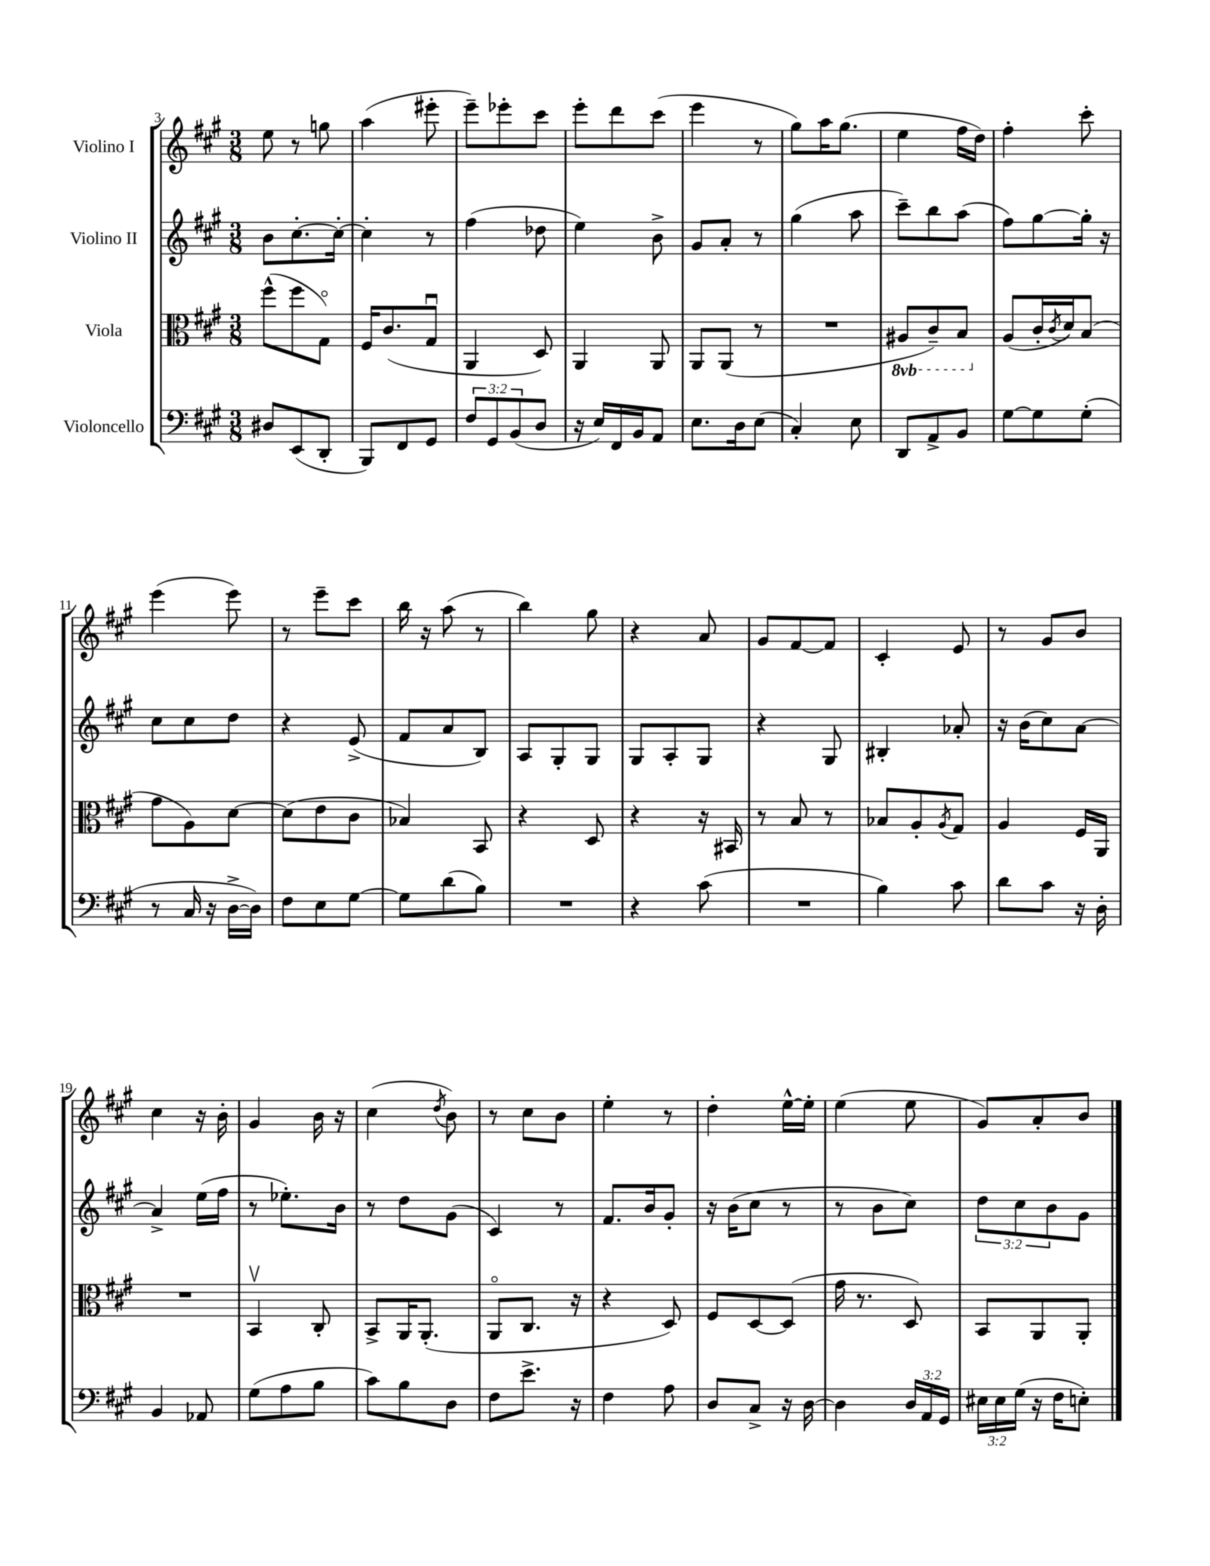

**kern	**kern	**kern	**kern
*part4	*part3	*part2	*part1
*staff4	*staff3	*staff2	*staff1
*I"Violoncello	*I"Viola	*I"Violino II	*I"Violino I
*clefF4	*clefC3	*clefG2	*clefG2
*k[f#c#g#]	*k[f#c#g#]	*k[f#c#g#]	*k[f#c#g#]
*M3/8	*M3/8	*M3/8	*M3/8
=3	=3	=3	=3
8D#X/L	(8ff#^^\L	8b\L	8ee\
(8EE/	8ff#\	[8.cc#'\	8r
8DD'/J	8G#\J)	.	8ggn\
.	.	16cc#'\Jk_	.
=4	=4	=4	=4
8BBB/L)	16F#/KL	4cc#'\]	(4aa\
.	(8.c#/	.	.
8FF#/	.	.	.
8GG#/J	8G#u/J	8r	8eee#X'\
=5	=5	=5	=5
12F#/L	4AA/	(4ff#\	8eee~\L)
12GG#/	.	.	.
.	.	.	8eee-X'\
(12BB/	.	.	.
8D/J	8D/)	8dd-X\	8ccc#\J
=6	=6	=6	=6
16r	4AA/	4ee\)	8eee'\L
16E/LL)	.	.	.
16FF#/	.	.	8ddd\
16BB/J	.	.	.
8AA/J	8AA/	8b^\	(8ccc#\J
=7	=7	=7	=7
8.E\L	8AA/L	8g#/L	4eee\
.	(8AA/J	8a'/J	.
16D\k	.	.	.
(8E\J	8r	8r	8r
=8	=8	=8	=8
4C#'/)	4.r	(4gg#\	8gg#\L)
.	.	.	16aa\K
.	.	.	(8.gg#\J
8E\	.	8aa\	.
=9	=9	=9	=9
*	*8ba	*	*
8DD/L	8AA#X/L	8ccc#~\L)	4ee\
8AA^/	8C#~/)	8bb\	.
8BB/J	8BB/J	(8aa\J	16ff#\LL
.	.	.	16dd\JJ)
=10	=10	=10	=10
*	*X8ba	*	*
[8G#\L	(8A/L	8ff#\L)	4ff#'\
8G#\]	16c#'/L	[8gg#\	.
.	8qc#/	.	.
.	16d/J)	.	.
(8G#'\J	(8B/J	16gg#'\Jk]	8ccc#'\
.	.	16r	.
!!LO:LB:g=z
=11	=11	=11	=11
8r	8g#\L	8cc#\L	(4eee\
16C#/	8A\)	8cc#\	.
16r	.	.	.
[16D^\LL	[8d\J	8dd\J	8eee\)
16D\JJ])	.	.	.
=12	=12	=12	=12
8F#\L	(8d\L]	4r	8r
8E\	8e\	.	8eee~\L
[8G#\J	8c#\J	(8e^/	8ccc#\J
=13	=13	=13	=13
8G#\L]	4B-X/)	8f#/L	16bb\
.	.	.	16r
(8d\	.	8a/	(8aa\
8B\J)	8BB/	8B/J)	8r
=14	=14	=14	=14
4.r	4r	8A/L	4bb\)
.	.	8G#'/	.
.	8D/	8G#/J	8gg#\
=15	=15	=15	=15
4r	4r	8G#/L	4r
.	.	8A'/	.
(8c#\	16r	8G#/J	8a/
.	16BB#X/	.	.
=16	=16	=16	=16
4.r	8r	4r	8g#/L
.	8B/	.	[8f#/
.	8r	8G#/	8f#/J]
=17	=17	=17	=17
4B\)	8B-X/L	4B#X'/	4c#'/
.	8A'/	.	.
.	8qA/	.	.
8c#\	8G#/J	8a-X'/	8e/
=18	=18	=18	=18
8d\L	4A/	16r	8r
.	.	(16b\KL	.
8c#\J	.	8cc#\)	8g#/L
16r	16F#/LL	[8a\J	8b/J
16D'\	16AA/JJ	.	.
!!LO:LB:g=z
=19	=19	=19	=19
4BB/	4.r	4a^/]	4cc#\
8AA-X/	.	(16ee\LL	16r
.	.	16ff#\JJ	16b'\
=20	=20	=20	=20
(8G#\L	4BBv/	8r	4g#/
8A\	.	8.ee-X'\L)	.
8B\J	8C#'/	.	16b\
.	.	16b\Jk	16r
=21	=21	=21	=21
8c#\L)	8BB^/L	8r	(4cc#\
8B\	16AA/K	8dd\L	.
.	(8.AA'/J	.	.
.	.	.	8qdd/
8D\J	.	(8g#\J	8b\)
=22	=22	=22	=22
8F#\L	8AA/L	4c#/)	8r
8.e^\J	8.C#/J	.	8cc#\L
.	.	8r	8b\J
16r	16r	.	.
=23	=23	=23	=23
4F#\	4r	8.f#/L	4ee'\
.	.	16b/k	.
8A\	8D/)	8g#'/J	8r
=24	=24	=24	=24
8D/L	8F#/L	16r	4dd'\
.	.	(16b\KL	.
8C#^/J	[8D/	8cc#\J	.
16r	(8D/J]	8r	[16ee^^\LL
[16D\	.	.	16ee'\JJ]
=25	=25	=25	=25
4D\]	16g#\	8r	(4ee\
.	8.r	.	.
.	.	8b\L	.
24D/LL	8D/)	8cc#\J)	8ee\
24AA/	.	.	.
24GG#/JJ	.	.	.
=26	=26	=26	=26
24E#X\LL	8BB/L	12dd\L	8g#/L)
24E#\	.	.	.
(24G#\JJ	.	12cc#\	.
16r	8AA/	.	8a'/
.	.	12b\	.
16F#\KL	.	.	.
8En'\J)	8AA'/J	8g#\J	8b/J
==	==	==	==
*-	*-	*-	*-
